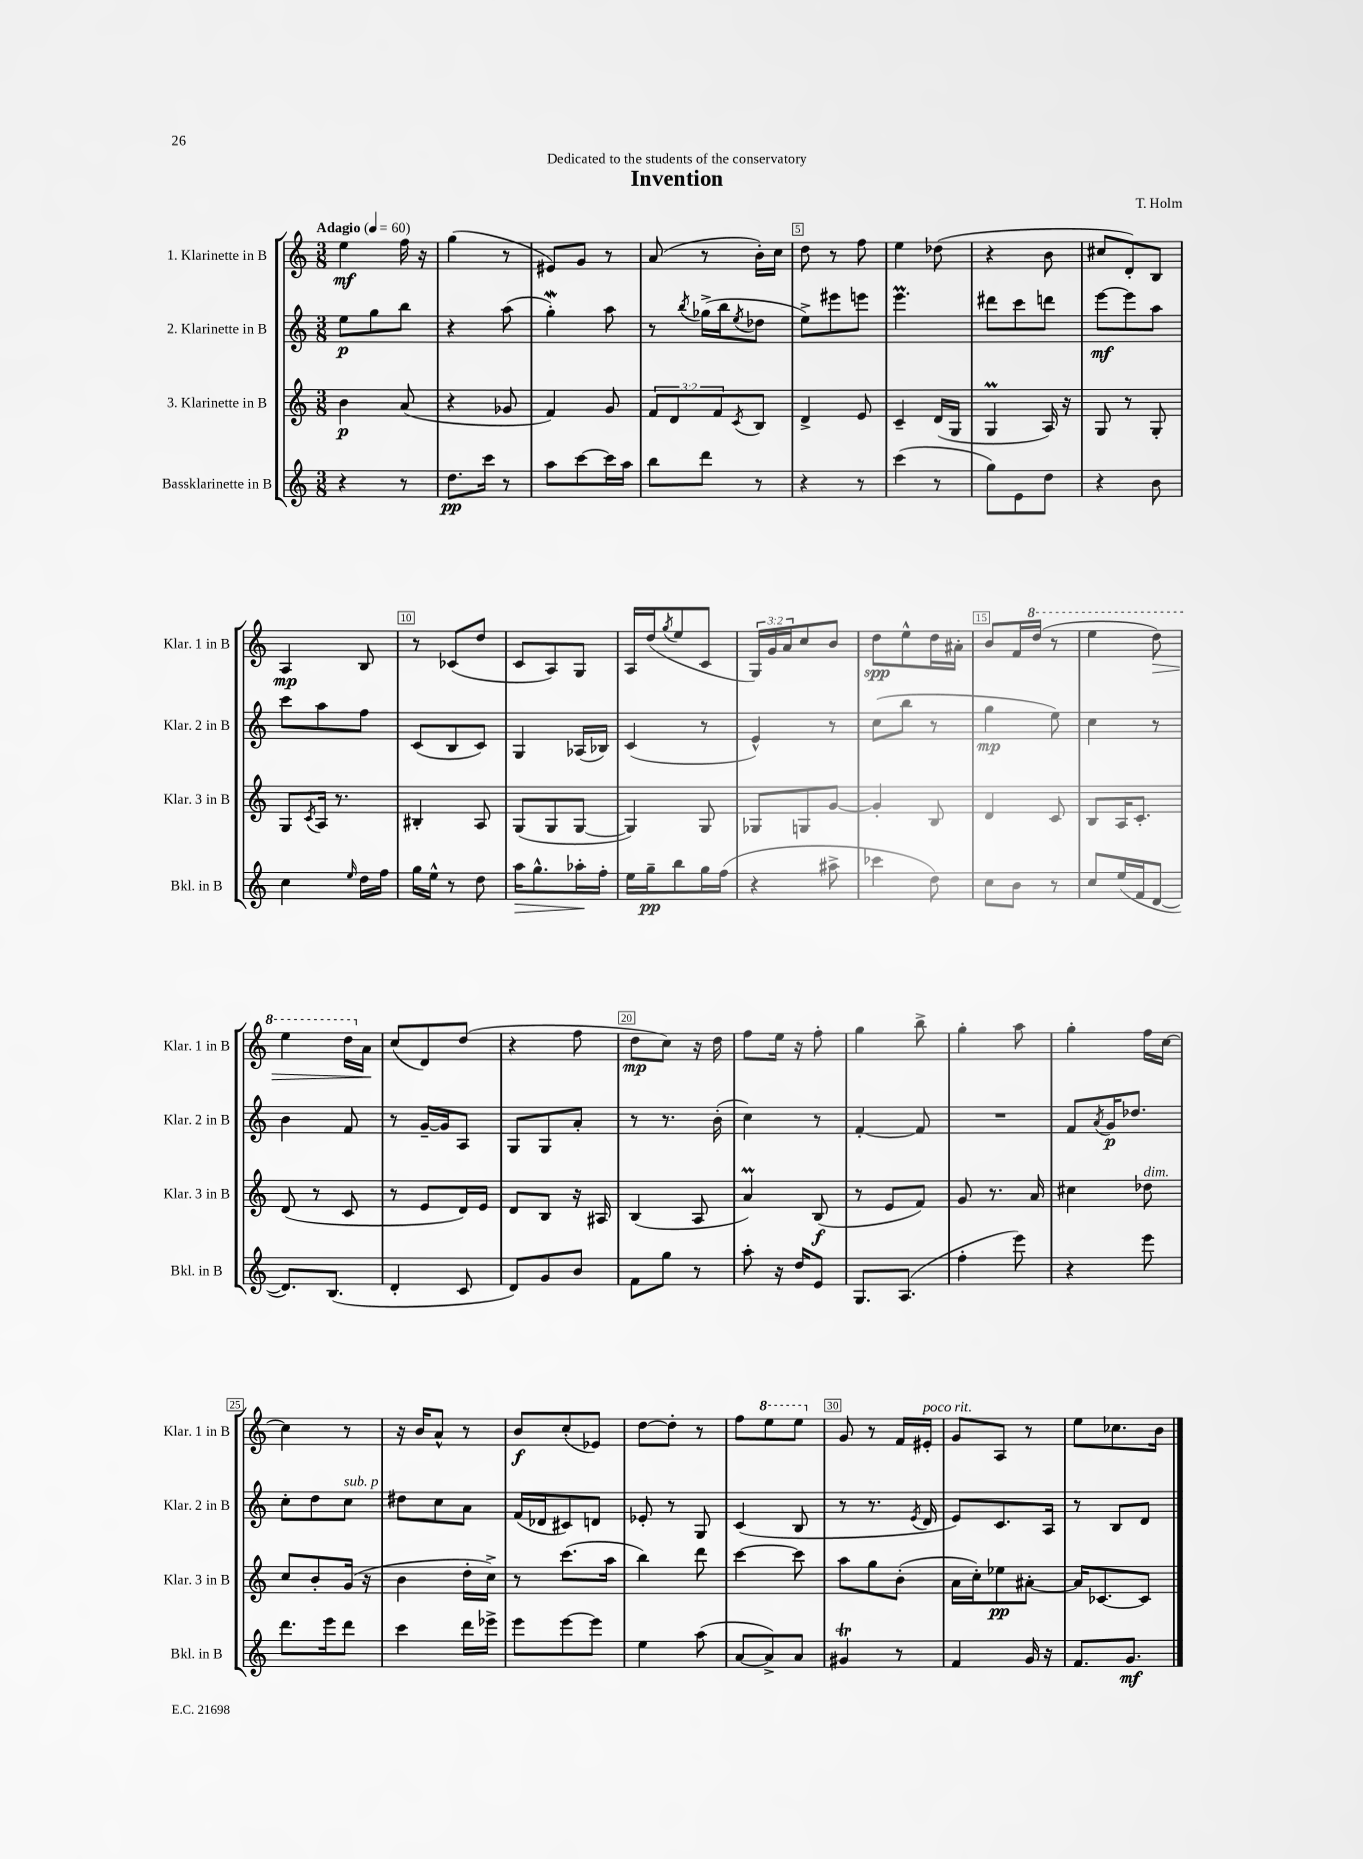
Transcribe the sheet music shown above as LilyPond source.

\header { title = "Invention" composer = "T. Holm" dedication = "Dedicated to the students of the conservatory" }
<<
\new StaffGroup <<
\new Staff = "s0" \with { instrumentName = "1. Klarinette in B" shortInstrumentName = "Klar. 1 in B" } {
    \clef treble \key c \major \numericTimeSignature \time 3/8 \override Staff.TupletNumber.text = #tuplet-number::calc-fraction-text \tempo "Adagio" 4 = 60
    e''4\mf f''16 r16 |
    g''4( r8 |
    eis'8) g'8 r8 |
    a'8( r8 b'16-.) c''16 |
    d''8 r8 f''8 |
    e''4 des''8( |
    r4 b'8 |
    cis''8 d'8-.) b8 |
    a4\mp b8 |
    r8 ces'8( d''8 |
    c'8 a8) g8 |
    a16 d''16( \acciaccatura { g''8 } e''8 c'8 |
    \tuplet 3/2 { g16) g'16 a'16 } c''8 b'8 |
    d''8\spp e''8-^ d''16 ais'16-. |
    b'8 f'16 \ottava #1 d'''16( r8 |
    e'''4 d'''8\>) |
    e'''4 d'''16 \ottava #0 a'16\! |
    c''8( d'8) d''8( |
    r4 f''8 |
    d''8\mp c''8) r16 d''16 |
    f''8 e''16 r16 f''8-. |
    g''4 b''8-> |
    g''4-. a''8 |
    g''4-. f''16 c''16~ |
    c''4 r8 |
    r16 b'16 a'8-^ r8 |
    b'8\f c''8-.( ees'8) |
    d''8~ d''8-. r8 |
    f''8 \ottava #1 e'''8 e'''8 \ottava #0 |
    g'8 r8 f'16 eis'16-.^\markup { \italic "poco rit." } |
    g'8 a8 r8 |
    e''8 ces''8. b'16 \bar "|." |
}
\new Staff = "s1" \with { instrumentName = "2. Klarinette in B" shortInstrumentName = "Klar. 2 in B" } {
    \clef treble \key c \major \numericTimeSignature \time 3/8
    e''8\p g''8 b''8 |
    r4 a''8( |
    g''4-.\mordent) a''8 |
    r8 \acciaccatura { b''8 } ges''16->( b''16 \acciaccatura { e''8 } des''8 |
    e''8->) eis'''8 e'''8 |
    e'''4.\prall |
    dis'''8 c'''8 d'''8 |
    e'''8~\mf e'''8 a''8 |
    c'''8 a''8 f''8 |
    c'8( b8 c'8) |
    g4 aes16( bes16) |
    c'4( r8 |
    e'4-^) r8 |
    c''8( b''8 r8 |
    g''4\mp e''8) |
    c''4 r8 |
    b'4 f'8 |
    r8 g'16~-- g'16 a8 |
    g8 g8 a'8-. |
    r8 r8. b'16-.( |
    c''4) r8 |
    f'4~-. f'8 |
    R4. |
    f'8 \acciaccatura { a'8 } g'16\p des''8. |
    c''8-. d''8 c''8^\markup { \italic "sub. p" } |
    dis''8 c''8 a'8 |
    f'16( des'16 cis'8) d'8 |
    ees'8-. r8 g8 |
    c'4( b8 |
    r8 r8. \acciaccatura { e'8 } d'16 |
    e'8) c'8. a16 |
    r8 b8 d'8 \bar "|." |
}
\new Staff = "s2" \with { instrumentName = "3. Klarinette in B" shortInstrumentName = "Klar. 3 in B" } {
    \clef treble \key c \major \numericTimeSignature \time 3/8 \override Staff.TupletNumber.text = #tuplet-number::calc-fraction-text
    b'4\p a'8( |
    r4 ges'8 |
    f'4) g'8 |
    \tuplet 3/2 { f'8 d'8 f'8 } \acciaccatura { c'8 } b8 |
    d'4-> e'8 |
    c'4-- d'16( g16 |
    g4\prall a16) r16 |
    g8 r8 g8-. |
    g8 \acciaccatura { c'8 } a16 r8. |
    bis4-. a8 |
    g8( g8 g8~ |
    g4) g8 |
    ges8 g8 g'8~ |
    g'4-. b8 |
    d'4 c'8 |
    b8 a16 c'8.-. |
    d'8( r8 c'8 |
    r8 e'8 d'16) e'16 |
    d'8 b8 r16 ais16 |
    b4( a8 |
    a'4\prall) b8\f( |
    r8 e'8 f'8) |
    g'8 r8. a'16 |
    cis''4 des''8^\markup { \italic "dim." } |
    c''8 b'8-. g'16( r16 |
    b'4 d''16-. c''16->) |
    r8 c'''8.( a''16 |
    b''4) d'''8 |
    c'''4~ c'''8 |
    a''8 g''8 b'8-.( |
    a'16 c''16-.) ees''8\pp ais'8~-. |
    ais'16 ces'8.~ ces'8 \bar "|." |
}
\new Staff = "s3" \with { instrumentName = "Bassklarinette in B" shortInstrumentName = "Bkl. in B" } {
    \clef treble \key c \major \numericTimeSignature \time 3/8
    r4 r8 |
    d''8.\pp c'''16 r8 |
    a''8 c'''8~ c'''16 a''16 |
    b''8 d'''8 r8 |
    r4 r8 |
    c'''4( r8 |
    g''8) e'8 d''8 |
    r4 b'8 |
    c''4 \grace { e''16 } d''16 f''16 |
    g''16 e''16-^ r8 d''8 |
    a''16\> g''8.-^ aes''16-.\! f''16-. |
    e''16 g''16--\pp b''8 g''16 f''16( |
    r4 ais''8-> |
    ces'''4 d''8) |
    c''8 b'8 r8 |
    c''8 e''16( f'16 d'8~ |
    d'8.) b8.( |
    d'4-. c'8 |
    d'8) g'8 b'8 |
    f'8 g''8 r8 |
    a''8-. r16 d''16 e'8 |
    g8. a8.( |
    f''4-. e'''8) |
    r4 e'''8 |
    d'''8. e'''16 d'''8 |
    c'''4 d'''16 ees'''16-> |
    e'''8 e'''8~ e'''8 |
    e''4 a''8( |
    a'8~ a'8->) a'8 |
    gis'4\trill r8 |
    f'4 g'16 r16 |
    f'8. g'8.\mf \bar "|." |
}
>>
>>
\layout { \context { \Score \override BarNumber.break-visibility = ##(#f #t #t) barNumberVisibility = #(every-nth-bar-number-visible 5) \override BarNumber.stencil = #(make-stencil-boxer 0.1 0.3 ly:text-interface::print) } }
